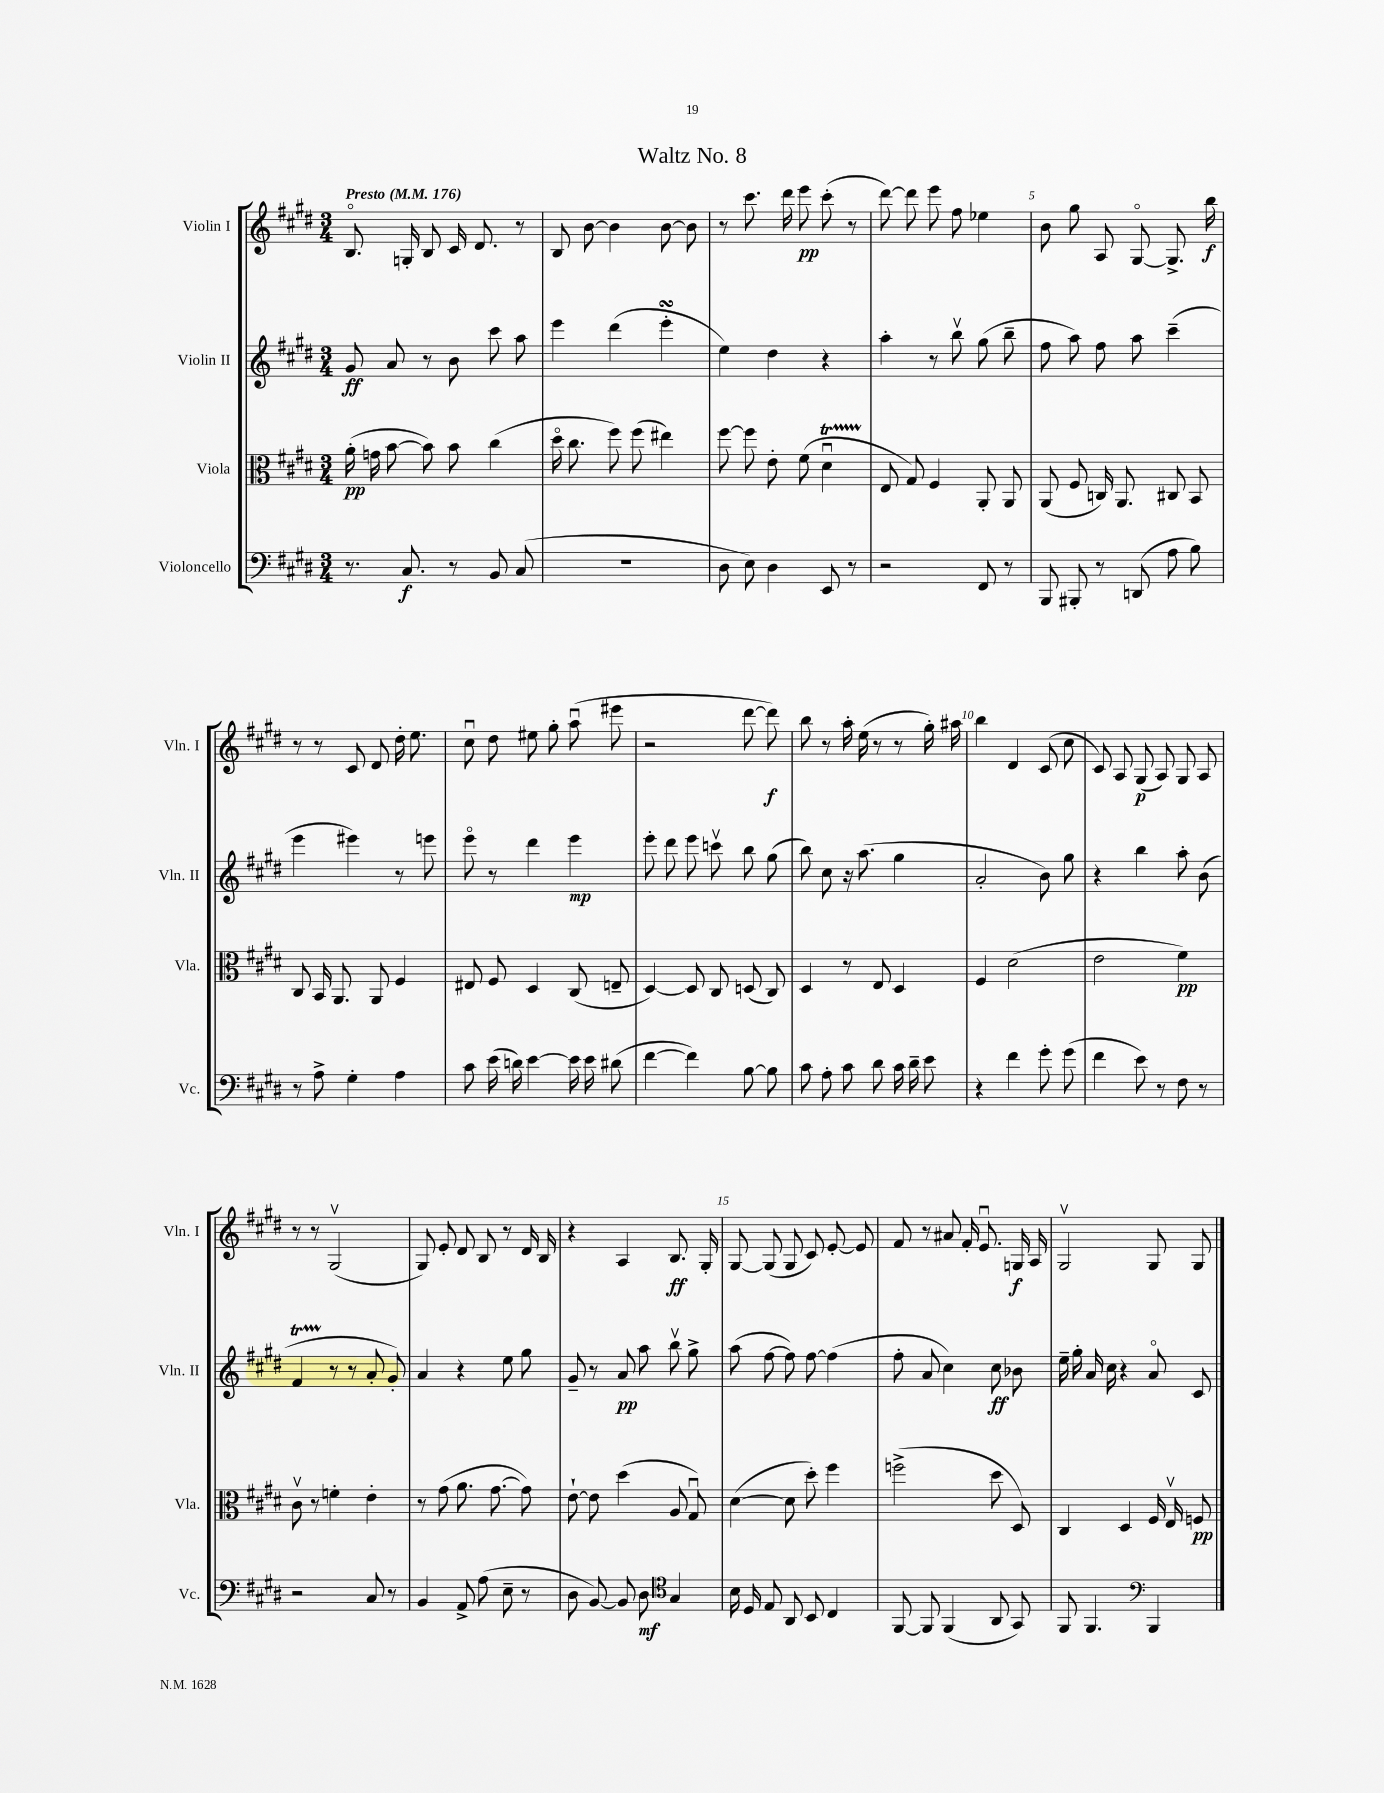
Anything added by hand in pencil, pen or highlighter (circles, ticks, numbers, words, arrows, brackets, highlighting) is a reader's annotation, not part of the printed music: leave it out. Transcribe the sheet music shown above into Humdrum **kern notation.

**kern	**kern	**kern	**kern
*staff4	*staff3	*staff2	*staff1
*clefF4	*clefC3	*clefG2	*clefG2
*k[f#c#g#d#]	*k[f#c#g#d#]	*k[f#c#g#d#]	*k[f#c#g#d#]
*M3/4	*M3/4	*M3/4	*M3/4
*MM176	*MM176	*MM176	*MM176
8.r	(16a'\	8g#/	8.Bo/
.	16g\	.	.
.	[8b\	8a/	.
8.C#/	.	.	16G'/
.	8b\])	8r	8B/
8r	8b\	8b\	16c#/
.	.	.	8.d#/
8BB/	(4cc#\	8ccc#\	.
(8C#/	.	8aa\	8r
=	=	=	=
2.r	16dd#o\	4eee\	8B/
.	8.cc#\	.	.
.	.	.	[8b\
.	8ff#\)	(4ddd#\	4b\]
.	(8ff#\	.	.
.	4ee#\)	4eee'\	[8b\
.	.	.	8b\]
=	=	=	=
8D#\	[8ff#\	4ee\)	8r
8E\)	8ff#\]	.	8.ccc#\
4D#\	8e'\	4dd#\	.
.	.	.	16ddd#\
.	(8f#\	.	8eee\
8EE/	4d#u\	4r	(8ccc#'\
8r	.	.	8r
=	=	=	=
2r	8E/	4aa'\	[8ddd#\)
.	8G#/)	.	8ddd#\]
.	4F#/	8r	8eee\
.	.	8bbv\	8ff#\
8FF#/	8AA'/	(8gg#\	4ee-\
8r	8AA/	8bb~\	.
=	=	=	=
8BBB/	(8AA/	8ff#\	8b\
8BBB#'/	8F#/	8aa\)	8gg#\
8r	16C/)	8ff#\	8A/
.	8.AA/	.	.
(8DD/	.	8aa\	[8G#o/
8A\	8C#/	(4ccc#~\	8.G#^/]
8B\)	8BB/	.	.
.	.	.	16bb\
=	=	=	=
8r	8C#/	4eee\	8r
8A^\	16BB/	.	8r
.	8.AA/	.	.
4G#'\	.	4eee#\)	8c#/
.	8AA/	.	8d#/
4A\	4F#/	8r	16dd#'\
.	.	.	8.ee\
.	.	8eee\	.
=	=	=	=
8c#\	8E#/	8eeeo\	8cc#u\
(16e\	8F#/	8r	8dd#\
16d\)	.	.	.
[4e\	4D#/	4ddd#\	8ee#\
.	.	.	8gg#'\
16e\]	(8C#/	4eee\	(8aau\
16e\	.	.	.
(8d#\	8E~/	.	8eee#\
=	=	=	=
[4f#\	[4D#/)	8eee'\	2r
.	.	8ddd#\	.
4f#\])	8D#/]	8eee\	.
.	8C#/	8cccv\	.
[8B\	(8D/	8bb\	[8ddd#\
8B\]	8C#/)	(8gg#\	8ddd#\])
=	=	=	=
8c#\	4D#/	8bb\)	8bb\
8A'\	.	8cc#\	8r
8c#\	8r	16r	16aa'\
.	.	(8.aa\	(16ee\
8d#\	8E/	.	8r
16c#\	4D#/	4gg#\	8r
16d#~\	.	.	.
8e\	.	.	16gg#'\)
.	.	.	16aa#\
=	=	=	=
4r	4F#/	2a'/	4bb\
4f#\	(2d#\	.	4d#/
8g#'\	.	8b\)	(8c#/
(8g#\	.	8gg#\	8cc#\
=	=	=	=
4f#\	2e\	4r	8c#/)
.	.	.	8A/
8e\)	.	4bb\	(8G#/
8r	.	.	8A/)
8F#\	4f#\)	8aa'\	8G#/
8r	.	(8b\	8A/
=	=	=	=
2r	8c#v\	4f#/	8r
.	8r	.	8r
.	4f'\	8r	(2G#v/
.	.	8r	.
8C#/	4e'\	8a'/	.
8r	.	8g#'/)	.
=	=	=	=
4BB/	8r	4a/	8G#/)
.	(8g#\	.	8e'/
8AA^/	8.a\	4r	8d#/
(8A\	.	.	8B/
.	[8.g#\	.	.
8E~\	.	8ee\	8r
8r	8g#\])	8gg#\	16d#/
.	.	.	16B/
=	=	=	=
8D#\	[8e`\	8g#~/	4r
[8BB/)	8e\]	8r	.
8BB/]	(4dd#\	8a/	4A/
8D#\	.	8aa\	.
*clefC4	*	*	*
4G#/	8A/	8bbv\	8.B/
.	8G#u/)	8gg#^\	.
.	.	.	16G#'/
=	=	=	=
16B\	([4d#\	(8aa\	[8G#/
16D#/	.	.	.
8E/	.	[8ff#\	(8G#/]
8AA/	8d#\]	8ff#\])	8G#/
8BB/	8dd#'\)	[8ff#\	8c#/)
4C#/	4ff#\	(4ff#\]	[8e'/
.	.	.	8e/]
=	=	=	=
[8FF#/	(2ff^\	8ff#'\	8f#/
8FF#/]	.	8a/	8r
(4FF#/	.	4cc#\)	8a#/
.	.	.	16f#'/
.	.	.	8.eu/
8AA/	8dd#\	8cc#\	.
8GG#/)	8D#/)	8b-\	16G/
.	.	.	16A/
=	=	=	=
8FF#/	4C#/	16ee~\	2G#v/
.	.	16gg#'\	.
4.FF#/	.	16a/	.
.	.	16cc#\	.
.	4D#/	4r	.
*clefF4	*	*	*
4BBB/	16F#/	8ao/	8G#/
.	16Ev/	.	.
.	8F/	8c#/	8G#/
==	==	==	==
*-	*-	*-	*-
